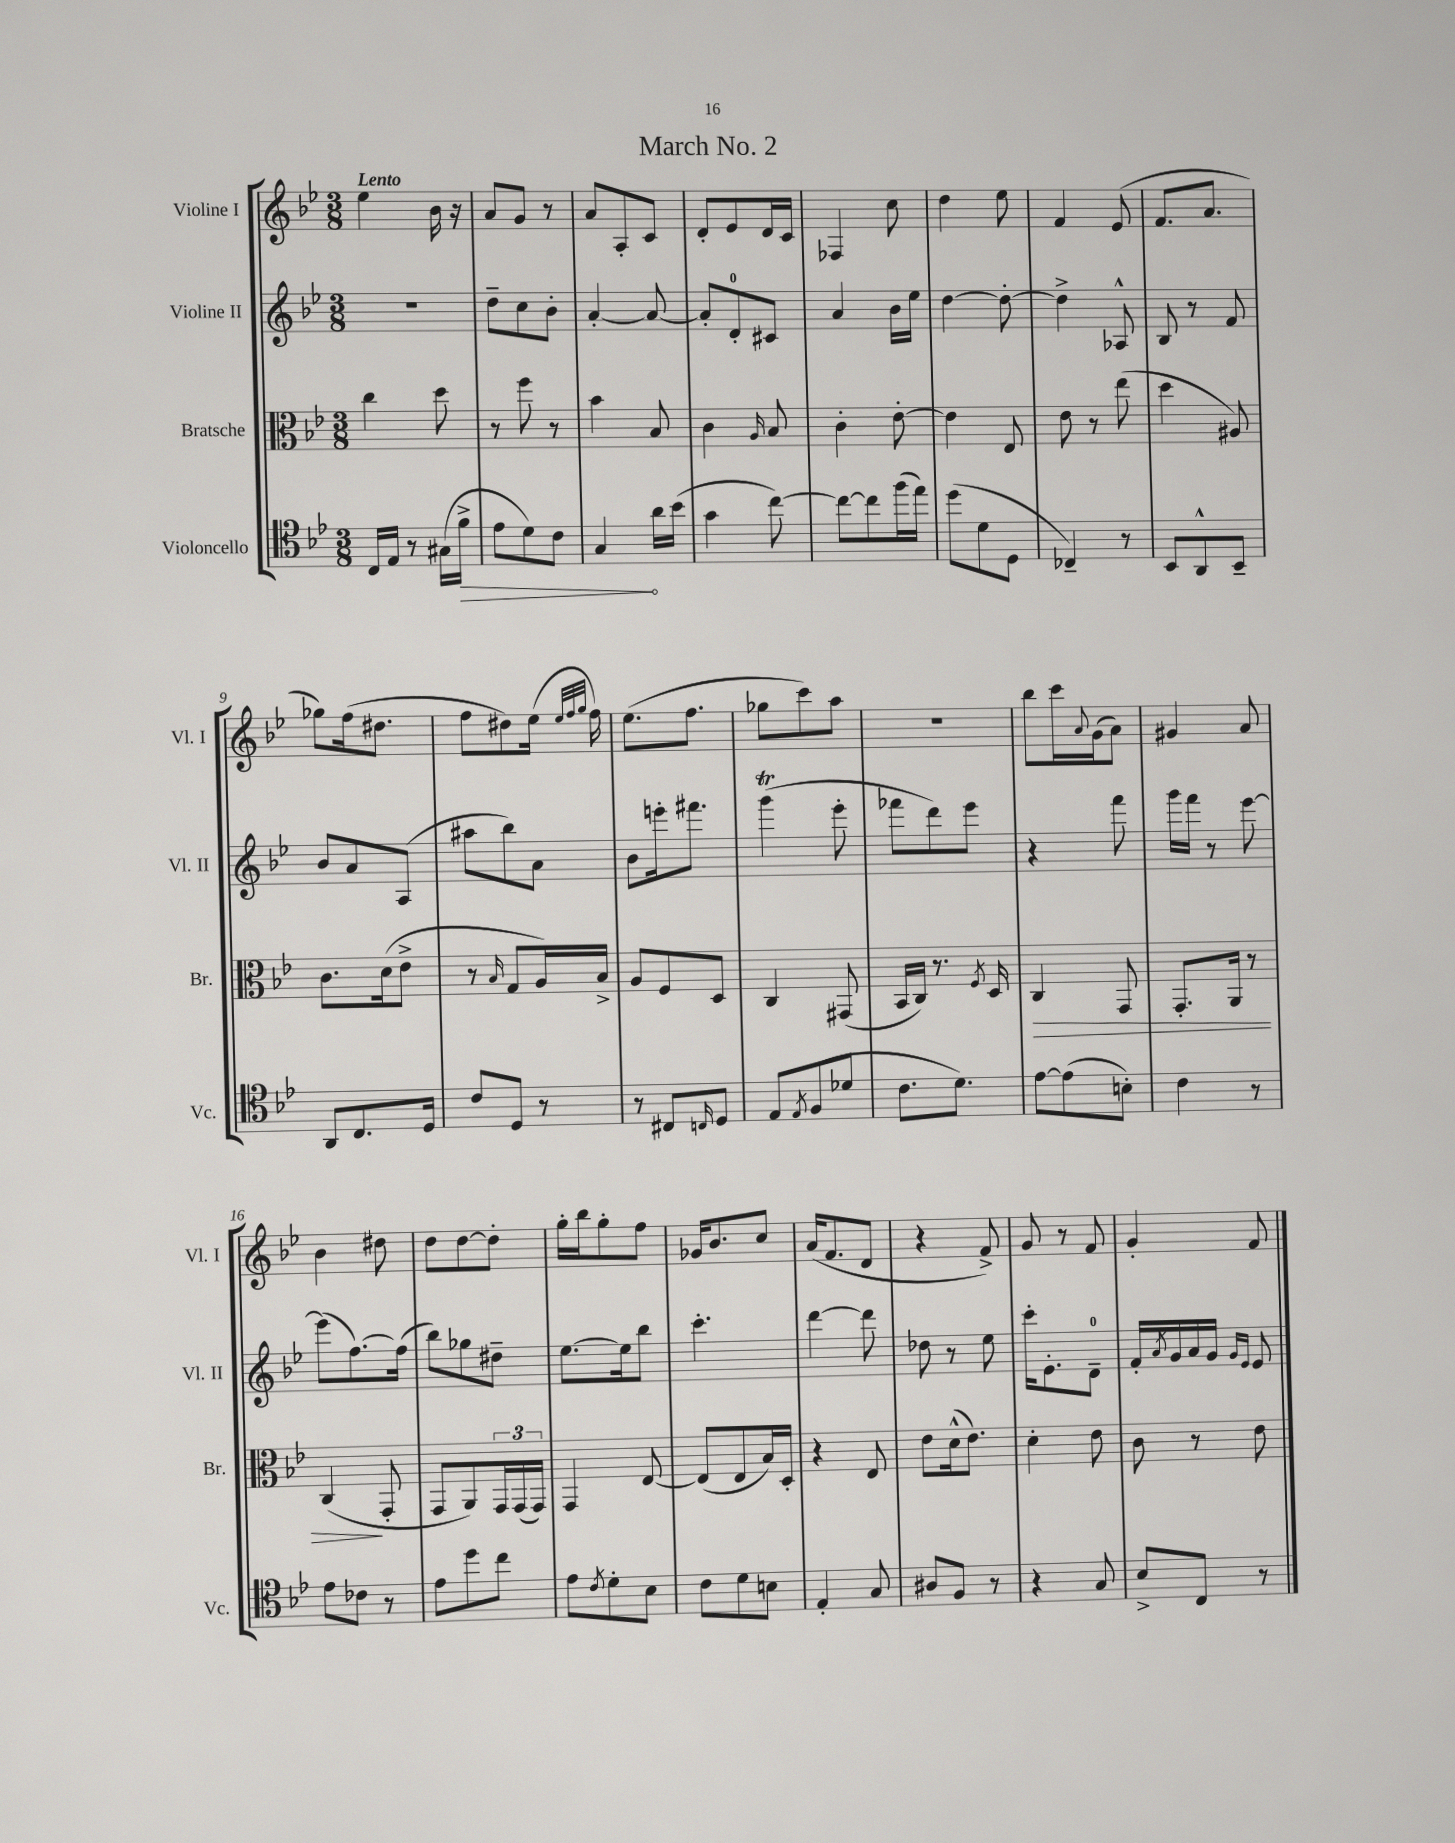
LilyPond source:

\header { title = "March No. 2" }
<<
\new StaffGroup <<
\new Staff = "s0" \with { instrumentName = "Violine I" shortInstrumentName = "Vl. I" } {
    \clef treble \key bes \major \numericTimeSignature \time 3/8 \tempo "Lento"
    ees''4 bes'16 r16 |
    a'8 g'8 r8 |
    a'8 a8-. c'8 |
    d'8-. ees'8 d'16 c'16 |
    fes4 c''8 |
    d''4 ees''8 |
    f'4 ees'8( |
    f'8. a'8. |
    ges''8) f''16( dis''8. |
    f''8 dis''8) ees''16( \grace { ees''32 f''32 g''32 } f''16) |
    ees''8.( f''8. |
    ges''8 c'''8) a''8 |
    R4. |
    bes''8 c'''16 \appoggiatura { a'8 } g'16( a'8) |
    gis'4 a'8 |
    bes'4 dis''8 |
    d''8 d''8~ d''8-. |
    g''16-. bes''16 g''8-. f''8 |
    ges'16 bes'8. c''8 |
    a'16( f'8. d'8 |
    r4 f'8->) |
    g'8 r8 f'8 |
    g'4-. f'8 \bar "|." |
}
\new Staff = "s1" \with { instrumentName = "Violine II" shortInstrumentName = "Vl. II" } {
    \clef treble \key bes \major \numericTimeSignature \time 3/8
    R4. |
    d''8-- c''8 bes'8-. |
    a'4~-. a'8~ |
    a'8-. d'8-0-. cis'8 |
    a'4 bes'16 ees''16 |
    d''4~ d''8~-. |
    d''4-> aes8-^ |
    bes8 r8 f'8 |
    bes'8 a'8 a8( |
    ais''8 bes''8) a'8 |
    bes'8 e'''16-. fis'''8. |
    g'''4\trill( ees'''8-. |
    fes'''8 d'''8) ees'''8 |
    r4 f'''8 |
    g'''16 f'''16 r8 ees'''8~ |
    ees'''8( f''8.~) f''16( |
    bes''8) ges''8 dis''8-- |
    ees''8.~ ees''16 bes''8 |
    c'''4.-. |
    d'''4~ d'''8 |
    des''8 r8 ees''8 |
    c'''16-. ees'8.-. d'8-0-- |
    f'16-. \acciaccatura { a'8 } g'16 a'16 g'16 \grace { g'16 ees'16 } ees'8 \bar "|." |
}
\new Staff = "s2" \with { instrumentName = "Bratsche" shortInstrumentName = "Br." } {
    \clef alto \key bes \major \numericTimeSignature \time 3/8
    c''4 d''8 |
    r8 f''8 r8 |
    bes'4 bes8 |
    c'4 \grace { a16 } bes8 |
    c'4-. ees'8~-. |
    ees'4 ees8 |
    ees'8 r8 ees''8( |
    d''4 ais8) |
    c'8. d'16( ees'8-> |
    r8 \grace { bes16 } g8 a16) bes16-> |
    a8 f8 d8 |
    c4 gis,8( |
    bes,16 c16) r8. \acciaccatura { f8 } d16 |
    c4\> g,8 |
    g,8.-. a,16 r8 |
    c4\!( g,8-. |
    g,8 a,8) \tuplet 3/2 { g,16 g,16( g,16) } |
    g,4 ees8~ |
    ees8( ees8 bes16) d16-. |
    r4 ees8 |
    ees'8 d'16-^( ees'8.) |
    d'4-. ees'8 |
    c'8 r8 ees'8 \bar "|." |
}
\new Staff = "s3" \with { instrumentName = "Violoncello" shortInstrumentName = "Vc." } {
    \clef tenor \key bes \major \numericTimeSignature \time 3/8
    c16 ees16 r8 gis16( \once \override Hairpin.circled-tip = ##t f'16->\> |
    ees'8 d'8) c'8 |
    g4\! a'16 bes'16( |
    g'4 c''8~) |
    c''8~ c''8 f''16( ees''16) |
    d''8( d'8 d8 |
    ces4--) r8 |
    bes,8 a,8-^ bes,8-- |
    a,8 c8. d16 |
    c'8 d8 r8 |
    r8 cis8 \grace { c16 } d8 |
    ees8 \acciaccatura { ees8 } f8( des'8 |
    c'8. d'8.) |
    ees'8~ ees'8( b8-.) |
    c'4 r8 |
    ees'8 ces'8 r8 |
    ees'8 d''8 c''8 |
    ees'8 \acciaccatura { c'8 } d'8-. bes8 |
    c'8 d'8 b8 |
    ees4-. g8 |
    ais8 f8 r8 |
    r4 g8 |
    bes8-> c8 r8 \bar "|." |
}
>>
>>
